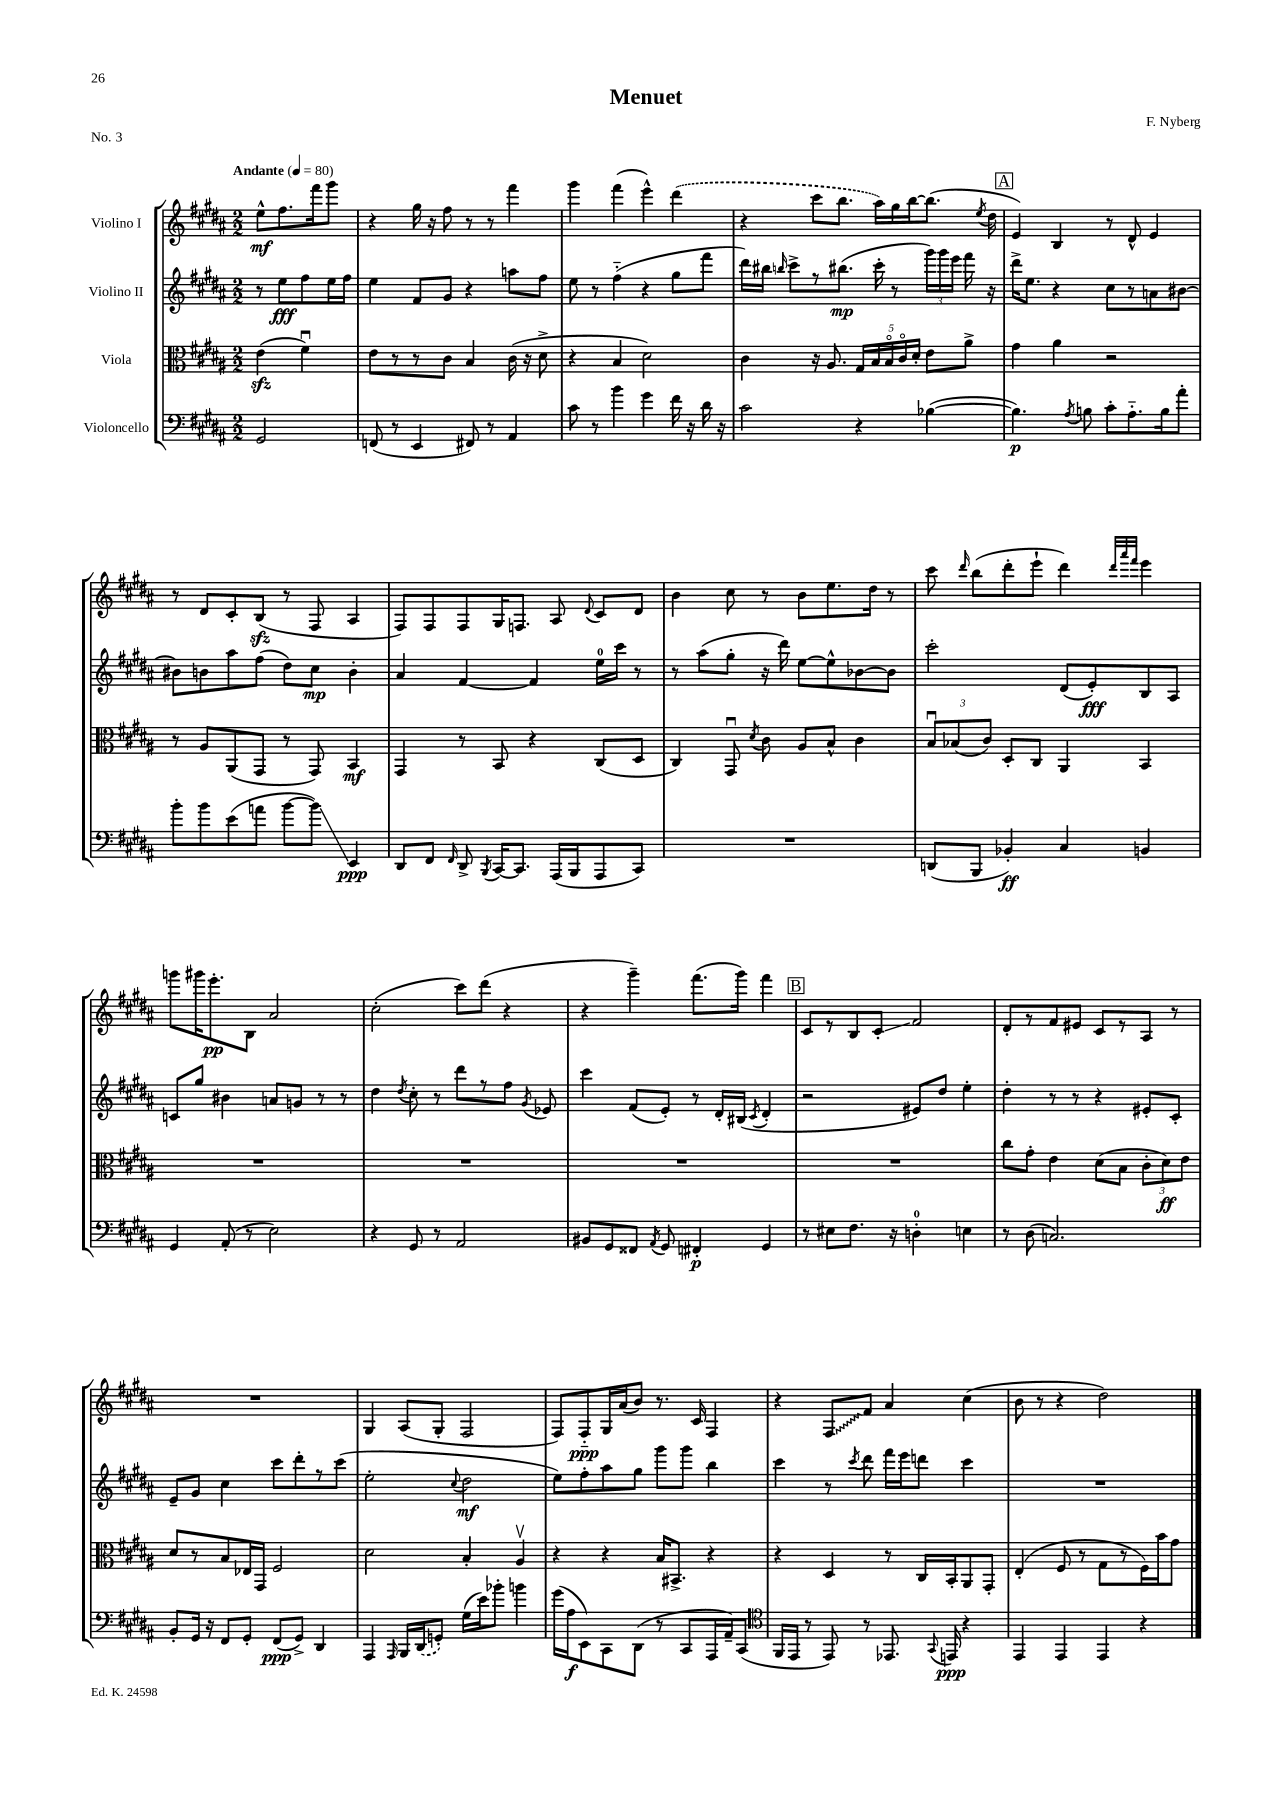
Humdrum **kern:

**kern	**kern	**kern	**kern
*staff4	*staff3	*staff2	*staff1
*clefF4	*clefC3	*clefG2	*clefG2
*k[f#c#g#d#a#]	*k[f#c#g#d#a#]	*k[f#c#g#d#a#]	*k[f#c#g#d#a#]
*M2/2	*M2/2	*M2/2	*M2/2
*MM80	*MM80	*MM80	*MM80
2GG#	(4e	8r	8ee^^
.	.	8ee	8.ff#
.	4f#u)	8ff#	.
.	.	.	16fff#
.	.	16ee	8ggg#
.	.	16ff#	.
=	=	=	=
(8FF	8e	4ee	4r
8r	8r	.	.
4EE	8r	8f#	16gg#
.	.	.	16r
.	8c#	8g#	8ff#
8FF#)	4B	4r	8r
8r	.	.	8r
4AA#	(16c#	8aa	4fff#
.	16r	.	.
.	8d#^	8ff#	.
=	=	=	=
8c#	4r	8ee	4ggg#
8r	.	8r	.
4b	4B	(4ff#'~	(4fff#
4g#	2d#)	4r	4eee^^)
16f#	.	8gg#	(4ddd#
16r	.	.	.
16d#	.	8fff#	.
16r	.	.	.
=	=	=	=
2c#	4c#	16ddd#)	4r
.	.	16bb#	.
.	.	16qqbb	.
.	.	8ccc#^	.
.	16r	8r	8ccc#
.	8.A#	.	.
.	.	(8.bb#	8.bb
4r	20G#	.	.
.	20B	.	.
.	.	16ccc#'	16aa#)
.	20Bo	.	.
.	.	8r	16gg#
.	20c#o	.	.
.	.	.	[16bb
.	20d#'	.	.
([4B-	8e	24ggg#)	(8.bb]
.	.	24ggg#	.
.	.	24eee	.
.	8a#^	16fff#	.
.	.	.	8qee
.	.	16r	16dd#
=	=	=	=
4.B-])	4g#	16ddd#^	4e)
.	.	8.ee	.
.	4a#	4r	4B
8qA#	.	.	.
8B	.	.	.
8c#'	2r	8cc#	8r
8.A#'~	.	8r	8d#^^
.	.	8a	4e
16B	.	.	.
8a#'	.	[8b#	.
=	=	=	=
8b'	8r	8b#]	8r
8b	8A#	8b	8d#
(8e	(8AA#	8aa#	8c#'
8a	8GG#	(8ff#	(8B
[8b	8r	8dd#)	8r
8b])	8GG#)	8cc#	8F#
4EE	4BB	4b'	4A#
=	=	=	=
8DD#	4GG#	4a#	8F#)
8FF#	.	.	8F#
16qqFF#	.	.	.
8DD#^	8r	[4f#	8F#
8qBBB	.	.	.
[16CC#	8BB	.	16G#
8.CC#]	.	.	8.F
.	4r	4f#]	.
(16AAA#	.	.	8A#
16BBB	.	.	.
.	.	.	8qqd#
8AAA#	(8C#	16ee	8c#
.	.	16ccc#	.
8CC#)	8D#	8r	8d#
=	=	=	=
1r	4C#)	8r	4b
.	.	(8aa#	.
.	8GG#u	8gg#'	8cc#
.	8qd#	.	.
.	8c#	16r	8r
.	.	16ddd#)	.
.	8A#	[8ee	8b
.	8B^^	8ee^^]	8.ee
.	4c#	[8b-	.
.	.	.	16dd#
.	.	8b-]	8r
=	=	=	=
(8DD	12Bu	2ccc#'	8ccc#
.	(12B-	.	.
.	.	.	16qqddd#
8BBB	.	.	(8bb
.	12c#)	.	.
4BB-')	8D#'	.	8ddd#'
.	8C#	.	8eee`
4C#	4AA#	(8d#	4ddd#)
.	.	8e')	.
.	.	.	32qqddd#
.	.	.	32qqaaa#
.	.	.	32qqfff#
4BB	4BB	8B	4eee
.	.	8A#	.
=	=	=	=
4GG#	1r	8c	8ggg
.	.	8gg#	16ggg#
.	.	.	8.eee'
(8AA#'	.	4b#	.
8r	.	.	8B
2E)	.	8a	2a#
.	.	8g	.
.	.	8r	.
.	.	8r	.
=	=	=	=
4r	1r	4dd#	(2cc#'
.	.	8qdd#	.
8GG#	.	8cc#'	.
8r	.	8r	.
2AA#	.	8ddd#	8ccc#)
.	.	8r	(8ddd#
.	.	8ff#	4r
.	.	8qg#	.
.	.	8e-	.
=	=	=	=
8BB#	1r	4ccc#	4r
8GG#	.	.	.
8FF##	.	(8f#	4ggg#~)
8qAA#	.	.	.
8GG#	.	8e')	.
4FF#'	.	8r	(8.fff#
.	.	16d#'	.
.	.	(16B#	16ggg#)
.	.	8qc#	.
4GG#	.	4d#'	4fff#
=	=	=	=
8r	1r	2r	8c#
8E#	.	.	8r
8.F#	.	.	8B
.	.	.	8c#'
16r	.	.	.
4D'	.	8e#)	2f#
.	.	8dd#	.
4E	.	4ee'	.
=	=	=	=
8r	8cc#	4dd#'	8d#'
(8D#	8g#'	.	8r
2.C)	4e	8r	8f#
.	.	8r	8e#
.	(8d#	4r	8c#
.	8B	.	8r
.	12c#'	8e#'	8A#
.	12d#)	.	.
.	.	8c#'	8r
.	12e	.	.
=	=	=	=
8BB'	8d#	8e~	1r
16GG#	8r	8g#	.
16r	.	.	.
8FF#	8B	4cc#	.
8GG#'	16E-	.	.
.	16GG#	.	.
(8FF#	2F#	8ccc#	.
8GG#^)	.	8ddd#'	.
4DD#	.	8r	.
.	.	(8ccc#	.
=	=	=	=
4AAA#	2d#	2ee'	4G#
16qqAAA#	.	.	.
16BBB	.	.	(8A#
(16DD#	.	.	.
8GG')	.	.	8G#'
.	.	8qqcc#	.
(16G#	4B'	2dd#	2F#
16e)	.	.	.
8b-'	.	.	.
4b	4A#v	.	.
=	=	=	=
(16g#	4r	8ee)	8F#)
16A#	.	.	.
8EE)	.	8ff#'	8F#'~
8CC#	4r	8aa#	16G#
.	.	.	(16a#
(8DD#	.	8gg#	8b)
8r	16B	8ggg#	8.r
.	8.BB#^	.	.
8CC#	.	8ggg#	.
.	.	.	16c#
16AAA#	4r	4bb	4F#
16AA#~)	.	.	.
(8CC#	.	.	.
=	=	=	=
*clefC4	*	*	*
16FF#	4r	4ccc#	4r
16EE	.	.	.
8r	.	.	.
8EE)	4D#	8r	8F#
.	.	8qccc#	.
8r	.	8ddd#	8f#
8.EE-	8r	16fff#	4a#
.	.	16eee	.
.	16C#	8ddd	.
8qqGG#	.	.	.
16EE	16BB'	.	.
4r	8AA#	4ccc#	(4cc#
.	8GG#'	.	.
=	=	=	=
4EE	(4E'	1r	8b
.	.	.	8r
4EE	8F#	.	4r
.	8r	.	.
4EE	8G#	.	2dd#)
.	8r	.	.
4r	16F#)	.	.
.	16b	.	.
.	8g#	.	.
==	==	==	==
*-	*-	*-	*-
